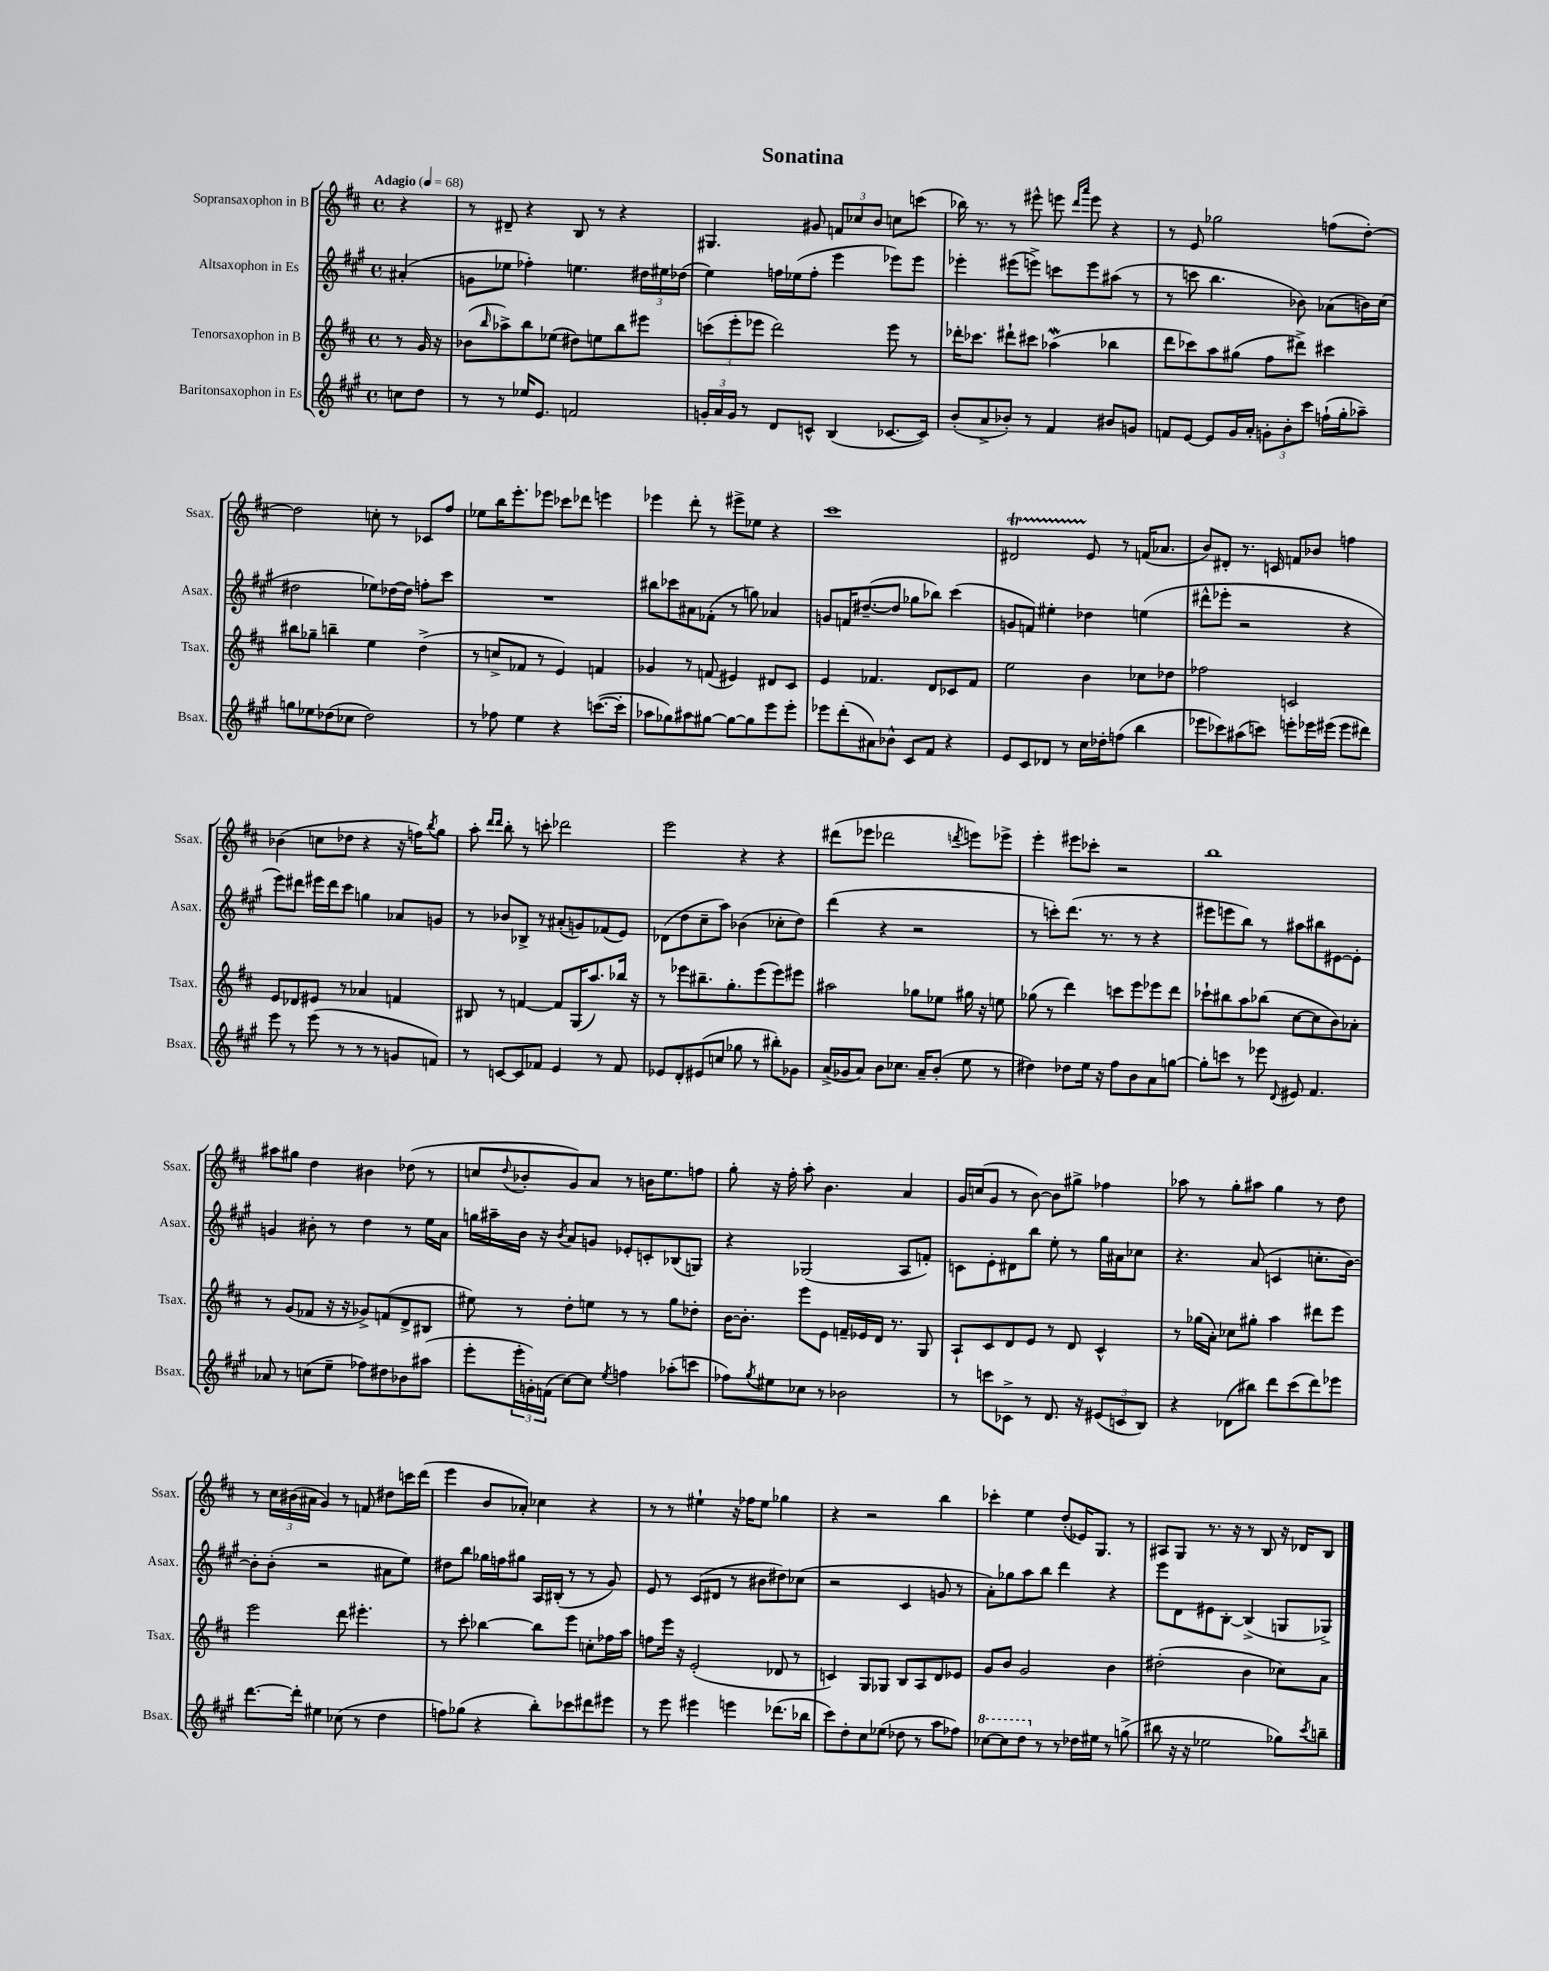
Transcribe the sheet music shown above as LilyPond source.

\header { title = "Sonatina" }
<<
\new StaffGroup <<
\new Staff = "s0" \with { instrumentName = "Sopransaxophon in B" shortInstrumentName = "Ssax." } {
    \clef treble \key d \major \defaultTimeSignature \time 4/4 \partial 4 \tempo "Adagio" 4 = 68
    r4 |
    r8 dis'8-- r4 b8 r8 r4 |
    gis4. gis'8 \tuplet 3/2 { f'8 ces''8 b'8 } c''8 c'''8( |
    bes''16) r8. r8 eis'''8-^ e'''8 \grace { d'''16 a'''16 } e'''8 r4 |
    r8 e'8 ges''2 f''8( d''8~-.) |
    d''2 c''8-. r8 ces'8 fis''8 |
    ees''8 b''16 e'''8.-. ees'''8 ces'''8 des'''8 e'''4 |
    ees'''4 d'''8-. r8 eis'''8-> ees''8 r4 |
    cis'''1 |
    dis'2\startTrillSpan e'8\stopTrillSpan r8 f'16( aes'8. |
    b'8) dis'8-. r8. c'16 f'8 bes'8 f''4 |
    bes'4( c''8 des''8 r4 r16 f''16) \acciaccatura { b''8 } g''8 |
    a''8-. \grace { d'''16 d'''16 } b''8-. r8 c'''8-. des'''2 |
    e'''2 r4 r4 |
    dis'''8( ees'''8 des'''2 \acciaccatura { d'''8 } e'''8) ees'''8-> |
    e'''4-. eis'''8 ces'''8-. r2 |
    b''1 |
    ais''8 gis''8 d''4 bis'4 des''8( r8 |
    c''8 \appoggiatura { d''8 } bes'8-. g'8) a'8 r8 b'16 e''8. f''8 |
    g''8-. r16 fis''16-. a''8-. b'4. a'4 |
    g'16 c''16( g'8 r8 b'8~) b'8 gis''8-> fes''4 |
    aes''8 r8 g''8-. ais''8 g''4 r8 d''8 |
    r8 \tuplet 3/2 { cis''16 bis'16( ais'16 } g'4) r8 f'8 dis''8 c'''16 d'''16( |
    e'''4 b'8 aes'8-.) ces''4 r4 |
    r8 r8 eis''4-! r16 fes''16 eis''8 ges''4 |
    r4 r2 b''4 |
    ces'''4-. e''4 d''8-.( ees'16) g8. r8 |
    ais8 g8 r8. r16 r8 b8 r16 des'16 b8 \bar "|." |
}
\new Staff = "s1" \with { instrumentName = "Altsaxophon in Es" shortInstrumentName = "Asax." } {
    \clef treble \key a \major \defaultTimeSignature \time 4/4 \partial 4
    ais'4-.( |
    g'8 ees''8 fes''4-.) e''4. \tuplet 3/2 { dis''16 eis''16 des''16( } |
    e''4) f''16 ees''16( f''8-. e'''4 ees'''8) ees'''8 |
    ees'''4-. eis'''8( e'''8->) c'''8 e'''8 ais''8( r8 |
    r8 c'''8 b''4. bes'8) aes'8( b'16) cis''16( |
    dis''2 ees''8) des''16~ des''16 f''8-. cis'''8 |
    R1 |
    bis''8 ces'''8 ais'8 fes'8-.( r8 g''8) aes'4 |
    g'8 f'16 dis''8.~--( dis''8 ges''8 bes''8) cis'''4( |
    g'8 f'8) eis''4-. des''4 e''4( |
    dis'''8-^ ees'''8-. r2 r4 |
    e'''8) dis'''8 eis'''16 dis'''16 cis'''8 g''4 aes'8 g'8 |
    r8 bes'8 bes8-> r8 ais'8-.( g'8) fes'8( e'8) |
    des'8( d''8 cis''8-- a''8) bes'4( ces''8-. d''8) |
    d'''4( r4 r2 |
    r8 c'''8-.) d'''8.( r8. r8 r4 |
    eis'''8 e'''8 b''8) r8 ais''8 bis''8 eis'8~ eis'8-. |
    g'4 bis'8-. r8 d''4 r8 e''16 a'16 |
    g''16 ais''16-- b'16 r16 \acciaccatura { b'8 } a'8 g'8 ees'8-. c'8-. bes8( g8) |
    r4 ges2( a8 f'8-.) |
    c'8 e'8-. dis'8 b''8 e''8-. r8 gis''16 ais'16 ces''8 |
    r4. a'8( c'4 c''8.-. b'16~) |
    b'8-. b'8-.( r2 ais'8 e''8) |
    dis''8 b''8 ges''16 f''16 gis''8 a16 bis16-.( r8 r8 gis'8) |
    e'8 r8 cis'8( dis'8 r8 bis'8 dis''8) ces''8( |
    r2 cis'4 g'8 r8 |
    a'8-.) ges''8 a''8 b''8 d'''4 r4 |
    e'''8 d'8 eis'8 b8~-. b4->( g8 ges8->) \bar "|." |
}
\new Staff = "s2" \with { instrumentName = "Tenorsaxophon in B" shortInstrumentName = "Tsax." } {
    \clef treble \key d \major \defaultTimeSignature \time 4/4 \partial 4
    r8 g'16 r16 |
    bes'8( \grace { b''16 } aes''8->) b''8 ees''8( dis''8) e''8 b''8 eis'''8 |
    \tuplet 3/2 { c'''8( e'''8-. ees'''8 } d'''2) ees'''8 r8 |
    des'''16-. ces'''8. dis'''8-! cis'''8 aes''4\mordent( bes''4 |
    d'''8 ces'''8) a''8 gis''8( fis''8 dis'''8->) cis'''4 |
    bis''8 ges''8-- b''4-- e''4 d''4->( |
    r8 c''8-> fes'8 r8 e'4) f'4 |
    ges'4 r8 f'8( eis'4) dis'8 cis'8 |
    e'4 fes'4. d'8 ces'8 fes'8 |
    e''2 b'4 ces''8 des''8 |
    fes''2 c'2 |
    e'8 des'8 eis'8 r8 aes'4 f'4 |
    bis8 r8 f'4~ f'8 g16( a''8.) bes''16 r16 |
    r8 ees'''8 bis''8.-- g''8.-. ees'''8( ees'''8) eis'''8 |
    ais''2 ges''8 ees''8 gis''16 r16 e''8 |
    ges''8( r8 d'''4) c'''8 e'''8 ees'''8 d'''8 |
    ces'''8-! bis''8 a''8 bes''8( cis''8~ cis''8 b'8) aes'8-. |
    r8 g'8( fes'8 r16 r16 ges'8->) f'8( d'8-> bis8 |
    eis''8) r8 d''8-. e''8 r8 r8 g''8 des''8-. |
    b'16~ b'8.-. e'''8 e'8 f'16-- ees'16 d'16 r8. g8 |
    a8-! cis'8 d'8 e'8 r8 d'8 cis'4-^ |
    r8 ges''16( a'16-.) ces''8 gis''8-. a''4 dis'''8 e'''8 |
    e'''2 d'''8 eis'''4.-. |
    r8 cis'''8-. bes''4~ bes''8 e'''8 c''8-. fes''16 a''16 |
    f''8 e'''16 r16 e'2-.( des'8 r8 |
    c'4) g8 ges8 b8 a8 d'8 ees'8 |
    g'8 b'8 g'2 b'4 |
    dis''2-.( b'4 ces''8) a'8 \bar "|." |
}
\new Staff = "s3" \with { instrumentName = "Baritonsaxophon in Es" shortInstrumentName = "Bsax." } {
    \clef treble \key a \major \defaultTimeSignature \time 4/4 \partial 4
    c''8 d''8 |
    r8 r8 ees''16 e'8. f'2 |
    \tuplet 3/2 { g'16-. a'16 g'16 } r8 d'8 c'8-^ b4( ces'8.~ ces'16) |
    b'8-.( a'8-> bes'8-.) r8 fis'4 bis'8 g'8 |
    f'8 e'8~ e'8 gis'16 a'16-. \tuplet 3/2 { g'8-. b'8-. cis'''8 } f''16-!( gis''16-. aes''8--) |
    g''8 ees''8 des''8( ces''8 des''2) |
    r8 fes''8 e''4 r4 c'''8.~( c'''16-. |
    aes''8 ges''8) ais''8 gis''8~ gis''8~ gis''8 e'''8 e'''8-. |
    ees'''8 d'''8-.( ais'8) bes'8-^ cis'8 fis'8 r4 |
    e'8 cis'8 des'8 r8 cis''16 des''16-. f''8( b''4 |
    ees'''8 ces'''8) ais''8( c'''8) e'''8-. ees'''16 eis'''16( eis'''8 dis'''8) |
    e'''8 r8 e'''8( r8 r8 r8 g'8 f'8) |
    r8 c'8~ c'8 fes'8 e'4 r8 fes'8 |
    ees'8 d'8-. eis'8( c''8 ges''8 r8 bis''8-.) ges'8 |
    a'16->( ges'16 a'8) b'8 ces''8. a'16-- b'8-.( e''8 r8 |
    dis''4) des''8 e''16 r16 fis''8 b'8 a'8 g''8~ |
    g''8-. c'''8 r8 ees'''8 \appoggiatura { d'8 } eis'8 fis'4. |
    aes'8 r8 c''8( e''8-- fes''8) dis''8 bes'8 ais''8( |
    e'''8-. \tuplet 3/2 { e'''16-. g'16-.) f'16( } cis''8~) cis''8 \acciaccatura { e''8 } f''4 aes''8-.( c'''8 |
    fes''8) \acciaccatura { gis''8 } eis''8 ces''8 r8 bes'2 |
    r8 c'''8 ces'8-> r8 d'8. r16 \tuplet 3/2 { eis'8( c'8 b8) } |
    r4 des'8( bis''8) d'''8 cis'''8( d'''8) ees'''8 |
    d'''8.~ d'''16-. eis''4 ces''8( r8 d''4 |
    f''8) ges''8( r4 b''8-.) ces'''8 dis'''8 eis'''8 |
    r8 e'''8 eis'''4 e'''4 des'''8.( bes''16 |
    cis'''8) d''8-. cis''8 ees''8( des''8 r8 a''8 fes''8) |
    \ottava #1 ces'''8~ ces'''8 d'''8 \ottava #0 r8 r8 des''16 eis''16 r8 g''8->( |
    bis''8 r16 r16 ees''2 ges''8) \acciaccatura { cis'''8 } b''8-- \bar "|." |
}
>>
>>
\layout { \context { \Score \remove "Bar_number_engraver" } }
